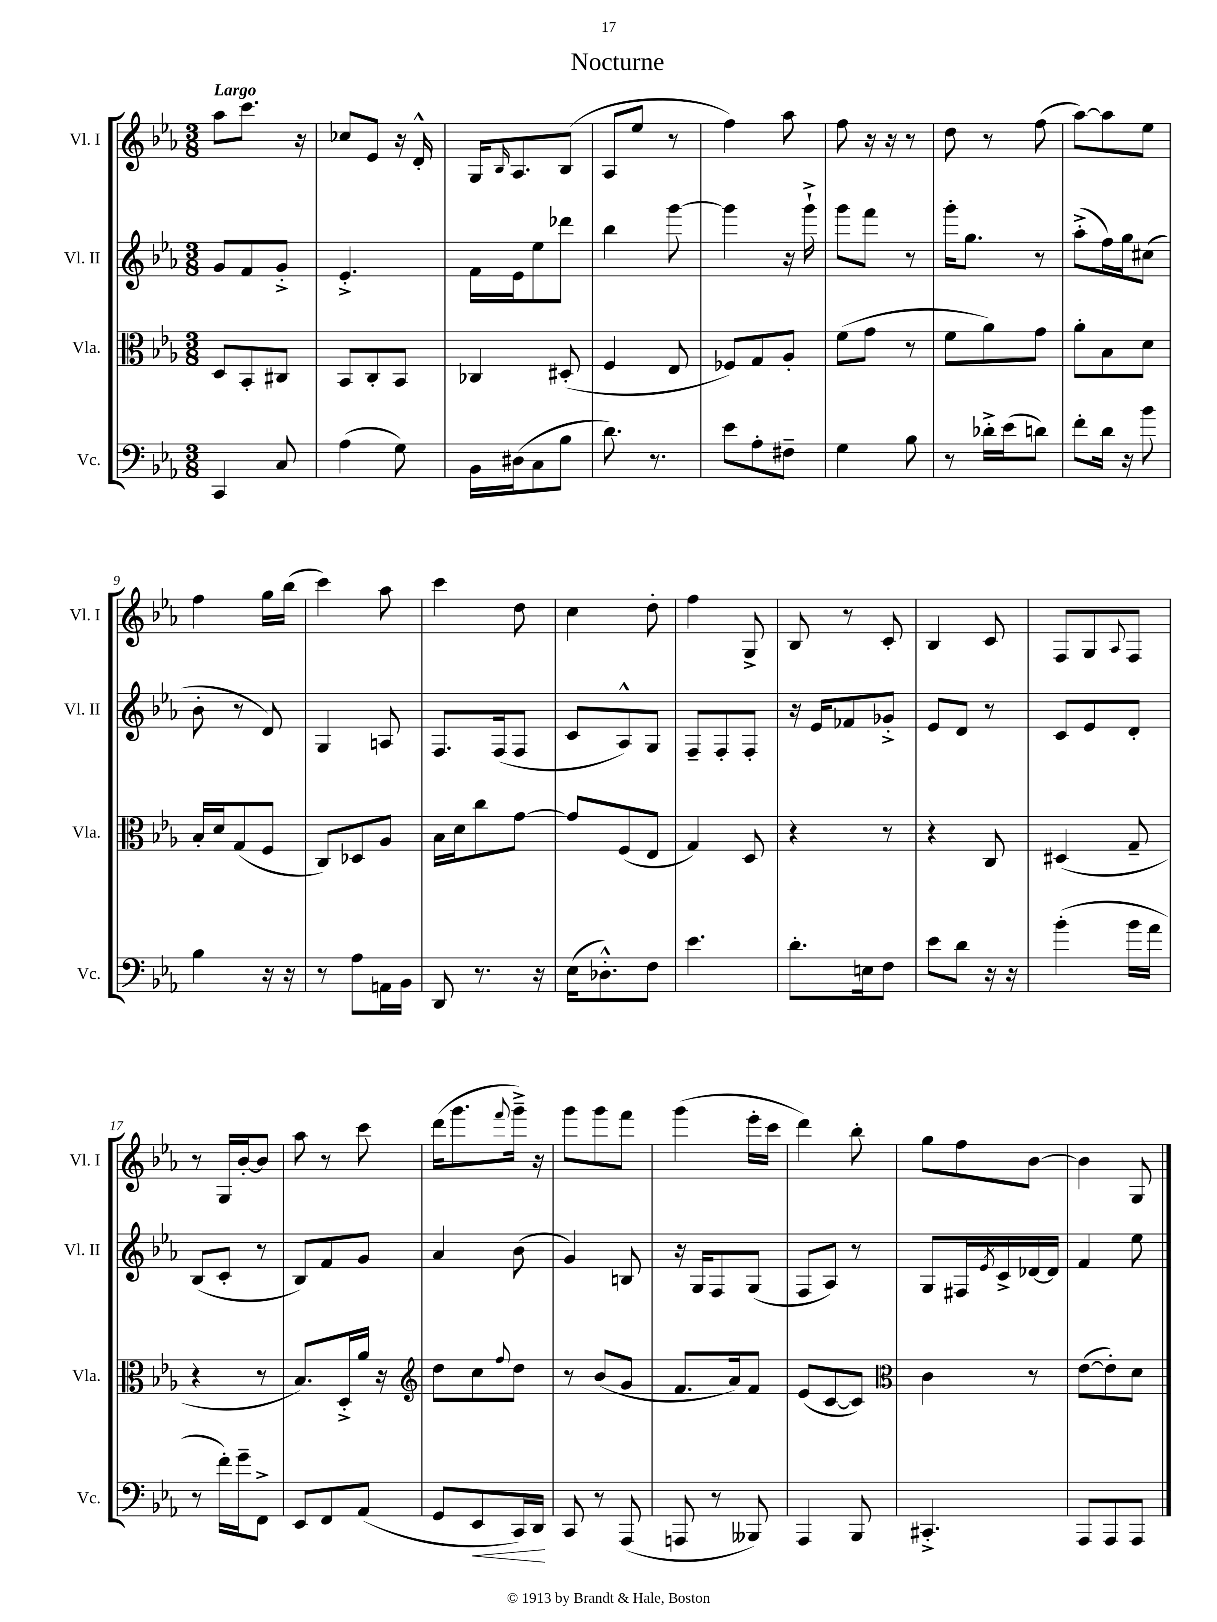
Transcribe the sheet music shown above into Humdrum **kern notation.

**kern	**kern	**kern	**kern
*staff4	*staff3	*staff2	*staff1
*clefF4	*clefC3	*clefG2	*clefG2
*k[b-e-a-]	*k[b-e-a-]	*k[b-e-a-]	*k[b-e-a-]
*M3/8	*M3/8	*M3/8	*M3/8
4CC/	8D/L	8g/L	8aa-\L
.	8BB-'/	8f/	8.ccc\J
8C/	8C#/J	8g'^/J	.
.	.	.	16r
=	=	=	=
(4A-\	8BB-/L	4.e-'^/	8cc-/L
.	8C'/	.	8e-/J
8G\)	8BB-/J	.	16r
.	.	.	16d'^^/
=	=	=	=
16BB-\LL	4C-/	16f\LL	16G/LK
.	.	.	16qqB-/
(16D#\J	.	16e-\J	8.A-/
8C\	.	8ee-\	.
8B-\J	(8D#'/	8ddd-\J	(8B-/J
=	=	=	=
8.d\)	4F/	4bb-\	8A-/L
.	.	.	8ee-/J
8.r	.	.	.
.	8E-/	[8ggg\	8r
=	=	=	=
8e-\L	8F-/L)	4ggg\]	4ff\)
8A-'\	8G/	.	.
8F#~\J	8A-'/J	16r	8aa-\
.	.	16ggg`^\	.
=	=	=	=
4G\	(8f\L	8ggg\L	8ff\
.	8g\J	8fff\J	16r
.	.	.	16r
8B-\	8r	8r	8r
=	=	=	=
8r	8f\L	16ggg'\LK	8dd\
.	.	8.gg\J	.
16d-'^\LL	8a-\)	.	8r
(16e-\J	.	.	.
8d\J)	8g\J	8r	(8ff\
=	=	=	=
8f'\L	8a-'\L	(8aa-'^\L	[8aa-\L)
16d\Jk	8B-\	16ff\L)	8aa-\]
16r	.	16gg\J	.
8b-\	8d\J	(8cc#\J	8ee-\J
=	=	=	=
4B-\	16B-'/LL	8b-'\	4ff\
.	16d/J	.	.
.	(8G/	8r	.
16r	8F/J	8d/)	16gg\LL
16r	.	.	(16bb-\JJ
=	=	=	=
8r	8C/L)	4G/	4ccc\)
8A-\L	8D-/	.	.
16AA\L	8A-/J	8A/	8aa-\
16BB-\JJ	.	.	.
=	=	=	=
8DD/	16B-\LL	8.F/L	4ccc\
.	16d\J	.	.
8.r	8cc\	.	.
.	.	(16F/k	.
.	[8g\J	8F/J	8dd\
16r	.	.	.
=	=	=	=
(16E-\LK	8g/]L	8c/L	4cc\
8.D-'^^\)	.	.	.
.	(8F/	8A-^^/)	.
8F\J	8E-/J	8G/J	8dd'\
=	=	=	=
4.e-\	4G/)	8F~/L	4ff\
.	.	8F'/	.
.	8D/	8F'/J	8G^/
=	=	=	=
8.d'\L	4r	16r	8B-/
.	.	16e-/LK	.
.	.	8f-/	8r
16E\k	.	.	.
8F\J	8r	8g-'^/J	8c'/
=	=	=	=
8e-\L	4r	8e-/L	4B-/
8d\J	.	8d/J	.
16r	8C/	8r	8c/
16r	.	.	.
=	=	=	=
(4b-'\	(4D#/	8c/L	8F/L
.	.	8e-/	8G/
.	.	.	8qqA-/
16b-\LL	8G~/	8d'/J	8F/J
16a-\JJ	.	.	.
=	=	=	=
8r	4r	(8B-/L	8r
16f'\LL)	.	8c'/J	16G/LL
16g~\J	.	.	[16b-'/J
8FF^\J	8r	8r	8b-/]J
=	=	=	=
8EE-/L	8.B-/L)	8B-/L)	8aa-\
8FF/	.	8f/	8r
.	16D'^/L	.	.
(8AA-/J	16a-/JJ	8g/J	8ccc\
.	16r	.	.
=	=	=	=
*	*clefG2	*	*
8GG/L	8dd\L	4a-/	(16ddd\LK
.	.	.	8.ggg\
8EE-/	8cc\	.	.
.	8qqff/	.	8qqfff/
16CC/L)	8dd\J	(8b-\	16ggg~^\Jk)
16DD/JJ	.	.	16r
=	=	=	=
8CC/	8r	4g/)	8ggg\L
8r	(8b-/L	.	8ggg\
(8AAA-/	8g/J	8B/	8fff\J
=	=	=	=
8AAA/	8.f/L	16r	(4ggg\
.	.	16G/LK	.
8r	.	8F/	.
.	16a-/k)	.	.
8BBB--/)	8f/J	(8G/J	16eee-'\LL
.	.	.	16ccc\JJ
=	=	=	=
4AAA-/	(8e-/L	8F/L	4ddd\)
.	[8c/	8A-/J)	.
8BBB-/	8c/]J)	8r	8bb-'\
=	=	=	=
*	*clefC3	*	*
4.CC#'^/	4c\	8G/L	8gg\L
.	.	16F#/L	8ff\
.	.	8qe-/	.
.	.	16c^/	.
.	8r	[16d-/	[8b-\J
.	.	16d-/]JJ	.
=	=	=	=
8AAA-/L	([8e-\L	4f/	4b-\]
8AAA-/	8e-'\])	.	.
8AAA-/J	8d\J	8ee-\	8G/
==	==	==	==
*-	*-	*-	*-
